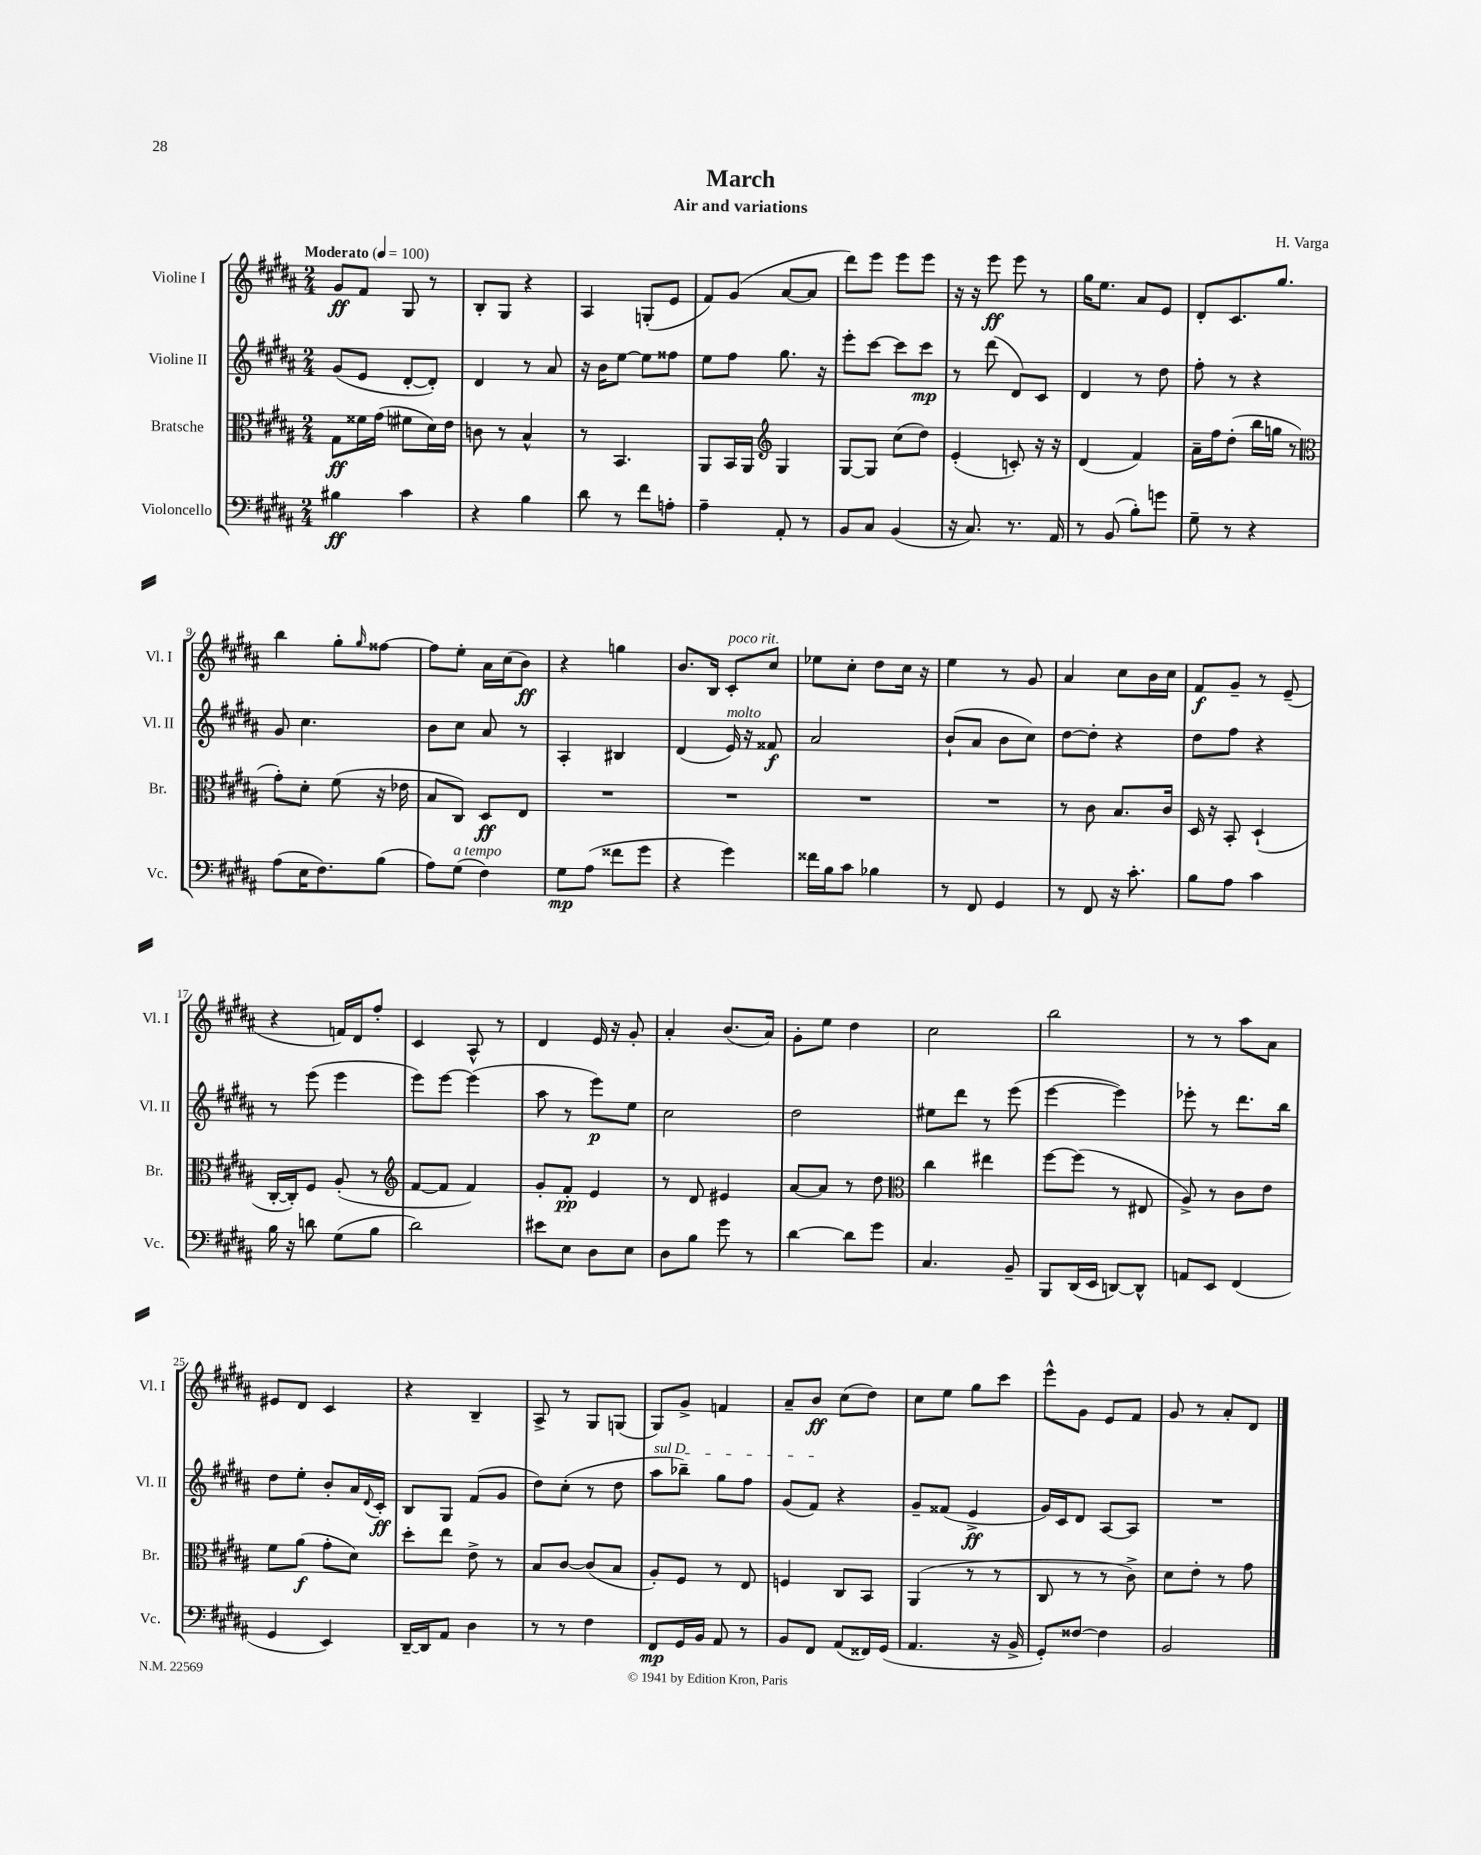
\header { title = "March" composer = "H. Varga" subtitle = "Air and variations" }
<<
\new StaffGroup <<
\new Staff = "s0" \with { instrumentName = "Violine I" shortInstrumentName = "Vl. I" } {
    \clef treble \key b \major \numericTimeSignature \time 2/4 \tempo "Moderato" 4 = 100
    gis'8\ff fis'8 gis8 r8 |
    b8-. gis8 r4 |
    ais4 g8-.( e'8 |
    fis'8) gis'8( ais'8~ ais'8 |
    dis'''8) e'''8 e'''8 e'''8 |
    r16 r16 e'''8\ff e'''8 r8 |
    gis''16 e''8. ais'8 e'8 |
    dis'8-. cis'8. gis''8. |
    b''4 gis''8-. \grace { gis''16 } fisis''8~ |
    fisis''8 e''8-. ais'16 cis''16( b'8\ff) |
    r4 g''4 |
    b'8. b16 cis'8-.^\markup { \italic "poco rit." } cis''8 |
    ees''8 cis''8-. dis''8 cis''16 r16 |
    e''4 r8 gis'8 |
    ais'4 cis''8 b'16 cis''16 |
    fis'8\f gis'8-- r8 e'8--( |
    r4 f'16) dis'16 fis''8-. |
    cis'4 ais8-^ r8 |
    dis'4 e'16 r16 gis'8-. |
    ais'4-. b'8.( ais'16) |
    gis'8-. e''8 dis''4 |
    cis''2 |
    b''2 |
    r8 r8 ais''8 ais'8 |
    eis'8 dis'8 cis'4 |
    r4 b4-- |
    ais8-> r8 gis8 g8( |
    gis8) gis'8-> f'4 |
    ais'8-- b'8\ff cis''8( dis''8) |
    cis''8 e''8 gis''8 cis'''8 |
    e'''8-^ gis'8 e'8 fis'8 |
    gis'8 r8 ais'8-. dis'8 \bar "|." |
}
\new Staff = "s1" \with { instrumentName = "Violine II" shortInstrumentName = "Vl. II" } {
    \clef treble \key b \major \numericTimeSignature \time 2/4
    gis'8( e'8 dis'8~-. dis'8-.) |
    dis'4 r8 ais'8 |
    r16 b'16 e''8~ e''8 fisis''8 |
    e''8 fis''8 gis''8. r16 |
    e'''8-. cis'''8~ cis'''8 cis'''8\mp |
    r8 dis'''8( dis'8) cis'8 |
    dis'4 r8 dis''8 |
    fis''8-. r8 r4 |
    gis'8 cis''4. |
    b'8 cis''8 ais'8 r8 |
    ais4-. bis4 |
    dis'4( e'16^\markup { \italic "molto" }) r16 fisis'8\f |
    ais'2 |
    b'8-!( ais'8 b'8 cis''8) |
    dis''8~ dis''8-. r4 |
    dis''8 fis''8 r4 |
    r8 e'''8( e'''4 |
    e'''8) e'''8~ e'''4( |
    ais''8 r8 e'''8\p) e''8 |
    cis''2 |
    dis''2 |
    eis''8 dis'''8 r8 e'''8( |
    e'''4~ e'''4) |
    ees'''8-. r8 dis'''8. b''16 |
    dis''8 e''8-. b'8-. ais'16 \appoggiatura { dis'8 } cis'16-.\ff |
    b8 gis8 fis'8( gis'8 |
    dis''8) cis''8-.( r8 dis''8 |
    \once \override TextSpanner.bound-details.left.text = \markup { \italic "sul D" } ais''8\startTextSpan bes''8--) gis''8 fis''8 |
    gis'8( fis'8\stopTextSpan) r4 |
    gis'8-- fisis'8( e'4->\ff |
    gis'16) cis'16 dis'8 ais8~ ais8 |
    R2 \bar "|." |
}
\new Staff = "s2" \with { instrumentName = "Bratsche" shortInstrumentName = "Br." } {
    \clef alto \key b \major \numericTimeSignature \time 2/4
    gis8\ff fisis'16 gis'16( fis'8 dis'16) e'16 |
    c'8 r8 b4-^ |
    r8 b,4. |
    ais,8 b,16 ais,16 \clef treble gis4 |
    gis8~ gis8 cis''8( dis''8) |
    e'4-.( c'8-.) r16 r16 |
    dis'4( fis'4) |
    ais'16-- fis''16 dis''8-.( b''16 g''16 r8 |
    \clef alto gis'8-.) dis'8-. fis'8( r16 ees'16 |
    b8 cis8) dis8\ff e8 |
    R2 |
    R2 |
    R2 |
    R2 |
    r8 cis'8 b8. cis'16 |
    dis16 r16 b,8-. dis4-!( |
    cis16~-. cis16-.) fis8 ais8-.( r8 |
    \clef treble fis'8~ fis'8 fis'4) |
    gis'8-. fis'8-.\pp e'4 |
    r8 dis'8 eis'4 |
    ais'8~ ais'8 r8 dis''8 |
    \clef alto cis''4 eis''4 |
    fis''8~ fis''8( r8 eis8 |
    ais8->) r8 cis'8 e'8 |
    fis'8 ais'8\f( gis'8-. dis'8) |
    dis''8-. e''8 e'8-> r8 |
    b8 cis'8~ cis'8( b8 |
    ais8-.) fis8 r8 e8 |
    f4 cis8 b,8 |
    ais,4( r8 r8 |
    cis8 r8 r8 cis'8->) |
    dis'8 e'8-. r8 gis'8 \bar "|." |
}
\new Staff = "s3" \with { instrumentName = "Violoncello" shortInstrumentName = "Vc." } {
    \clef bass \key b \major \numericTimeSignature \time 2/4
    bis4\ff cis'4 |
    r4 b4 |
    dis'8 r8 fis'8 a8-. |
    ais4-- ais,8-. r8 |
    b,8 cis8 b,4( |
    r16 cis8.) r8. ais,16 |
    r8 b,8( b8-.) g'8 |
    gis8-- r8 r4 |
    ais8( e16 fis8.) b8( |
    ais8) gis8^\markup { \italic "a tempo" }( fis4) |
    gis8\mp ais8( fisis'8 gis'8 |
    r4 gis'4) |
    fisis'16 b16 cis'8 bes4 |
    r8 fis,8 gis,4 |
    r8 fis,8 r16 cis'8.-. |
    b8 ais8 cis'4 |
    b16 r16 d'8 gis8( b8 |
    dis'2) |
    eis'8 e8 dis8 e8 |
    dis8 b8 gis'8 r8 |
    dis'4~ dis'8 gis'8 |
    cis4. b,8-- |
    b,,8 dis,16( e,16 d,8~) d,8-^ |
    a,8 e,8 fis,4( |
    gis,4 e,4) |
    dis,16~-- dis,16 ais,8 dis4 |
    r8 r8 fis4 |
    fis,8\mp gis,16 b,16 ais,8 r8 |
    b,8 fis,8 ais,8( fisis,16) gis,16( |
    ais,4. r16 b,16-> |
    gis,8-.) fisis8~ fisis4 |
    b,2 \bar "|." |
}
>>
>>
